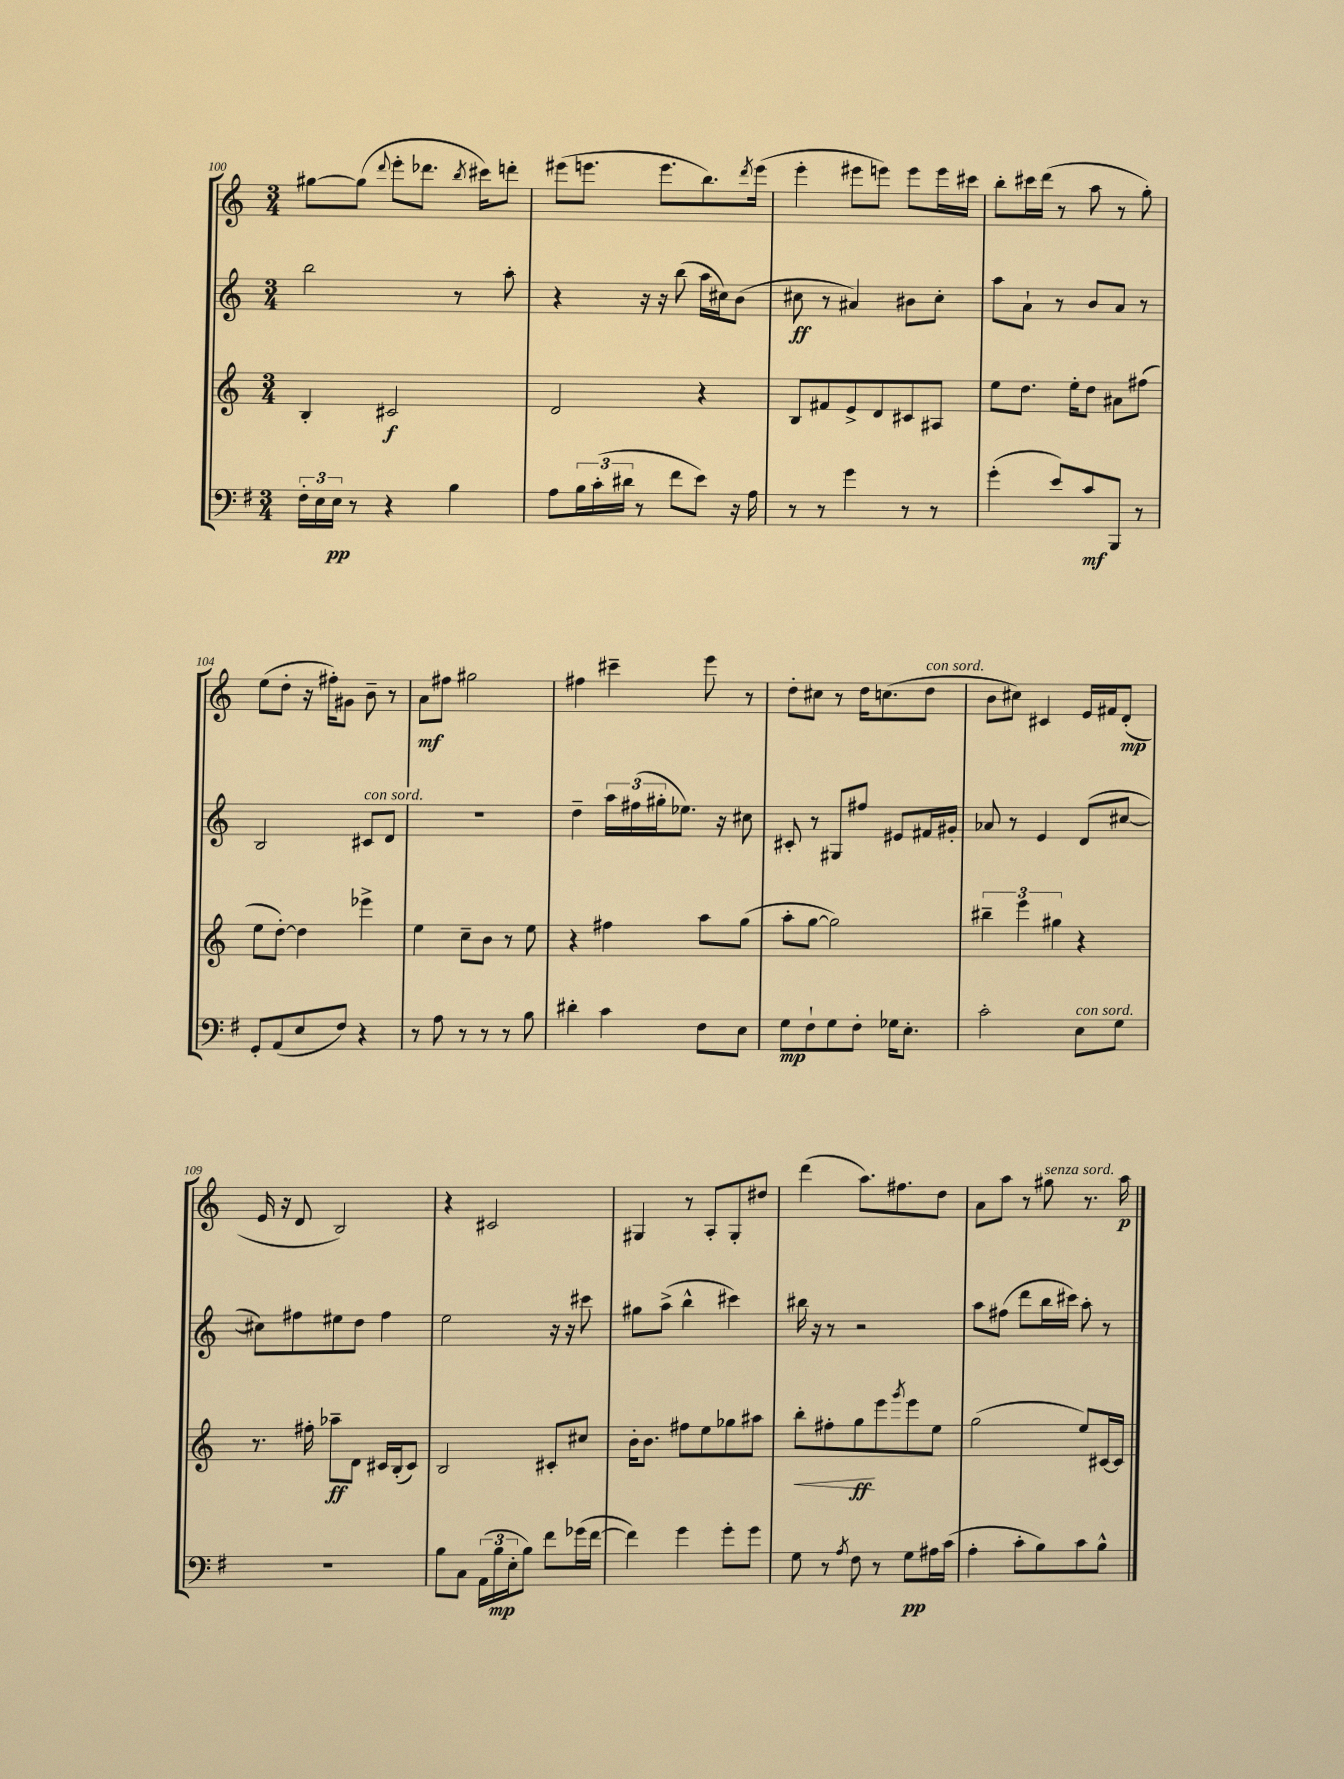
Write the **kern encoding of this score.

**kern	**dynam	**kern	**dynam	**kern	**dynam	**kern	**dynam
*part4	*part4	*part3	*part3	*part2	*part2	*part1	*part1
*staff4	*staff4	*staff3	*staff3	*staff2	*staff2	*staff1	*staff1
*clefF4	*	*clefG2	*	*clefG2	*	*clefG2	*
*k[f#]	*	*k[]	*	*k[]	*	*k[]	*
*M3/4	*	*M3/4	*	*M3/4	*	*M3/4	*
=100	=100	=100	=100	=100	=100	=100	=100
24F#'\LL	.	4B'/	.	2bb\	.	[8gg#X\L	.
24E\	.	.	.	.	.	.	.
24E\JJ	pp	.	.	.	.	.	.
8r	.	.	.	.	.	(8gg#\J]	.
.	.	.	.	.	.	8qqddd/	.
4r	.	2c#X/	f	.	.	8eee'\L	.
.	.	.	.	.	.	8.ddd-X\J	.
4B\	.	.	.	8r	.	.	.
.	.	.	.	.	.	8qbb/	.
.	.	.	.	.	.	16ccc#X\KL)	.
.	.	.	.	8aa'\	.	8dddn'\J	.
=101	=101	=101	=101	=101	=101	=101	=101
8A\L	.	2d/	.	4r	.	(8eee#X\L	.
24B\L	.	.	.	.	.	8.eeen\J	.
(24c'\	.	.	.	.	.	.	.
24d#X\JJ	.	.	.	.	.	.	.
8r	.	.	.	16r	.	.	.
.	.	.	.	16r	.	8.eee\L	.
8f#\L	.	.	.	(8bb\	.	.	.
8e\J)	.	4r	.	16aa\LL	.	8.bb\)	.
.	.	.	.	16cc#X\J)	.	.	.
16r	.	.	.	(8b\J	.	.	.
.	.	.	.	.	.	8qddd/	.
16A\	.	.	.	.	.	(16eee\Jk	.
=102	=102	=102	=102	=102	=102	=102	=102
8r	.	8B/L	.	8cc#X\	ff	4eee'\	.
8r	.	8f#X/	.	8r	.	.	.
4g\	.	8e^/	.	4a#X/)	.	8eee#X\L	.
.	.	8d/	.	.	.	8eeen\J)	.
8r	.	8c#X/	.	8b#X\L	.	8eee\L	.
8r	.	8A#X/J	.	8cc#'\J	.	16eee\L	.
.	.	.	.	.	.	16ccc#X\JJ	.
=103	=103	=103	=103	=103	=103	=103	=103
(4g'\	.	8ee\L	.	8aa\L	.	8bb'\L	.
.	.	8.dd\J	.	8a`\J	.	16ccc#X\L	.
.	.	.	.	.	.	(16ddd\JJ	.
8e/L)	.	.	.	8r	.	8r	.
.	.	16ee'\KL	.	.	.	.	.
8c/	mf	8dd\J	.	8b/L	.	8aa\	.
8BBB/J	.	8a#X\L	.	8a/J	.	8r	.
8r	.	(8ff#X\J	.	8r	.	8gg'\)	.
!!LO:LB:g=z
=104	=104	=104	=104	=104	=104	=104	=104
8GG'/L	.	8ee\L	.	2B/	.	(8ee\L	.
(8AA/	.	[8dd'\J)	.	.	.	8dd'\J	.
8E/	.	4dd\]	.	.	.	16r	.
.	.	.	.	.	.	16ff#X'\KL)	.
8F#/J)	.	.	.	.	.	8g#X\J	.
!	!	!	!	!LO:TX:a:i:t=con sord.	!	!	!
4r	.	4eee-X^\	.	8c#X/L	.	8b~\	.
.	.	.	.	8d/J	.	8r	.
=105	=105	=105	=105	=105	=105	=105	=105
8r	.	4ee\	.	2.r	.	8a\L	mf
8A\	.	.	.	.	.	8ff#X\J	.
8r	.	8cc~\L	.	.	.	2gg#X\	.
8r	.	8b\J	.	.	.	.	.
8r	.	8r	.	.	.	.	.
8B\	.	8ee\	.	.	.	.	.
=106	=106	=106	=106	=106	=106	=106	=106
4d#X'\	.	4r	.	4dd~\	.	4ff#X\	.
4c\	.	4ff#X\	.	24aa\LL	.	4ccc#X~\	.
.	.	.	.	(24ff#X\	.	.	.
.	.	.	.	24gg#X'\J	.	.	.
.	.	.	.	8.ee-X\J)	.	.	.
8F#\L	.	8aa\L	.	.	.	8eee\	.
.	.	.	.	16r	.	.	.
8E\J	.	(8gg\J	.	8cc#X\	.	8r	.
=107	=107	=107	=107	=107	=107	=107	=107
8G\L	mp	8aa'\L	.	8c#X'/	.	8dd'\L	.
8F#`\	.	[8gg\J	.	8r	.	8cc#X\J	.
8G\	.	2gg\])	.	8G#X/L	.	8r	.
8F#'\J	.	.	.	8ff#X/J	.	16dd\KL	.
.	.	.	.	.	.	(8.ccn\	.
16G-X\KL	.	.	.	8e#X/L	.	.	.
8.E'\J	.	.	.	.	.	.	.
!	!	!	!	!	!	!LO:TX:a:i:t=con sord.	!
.	.	.	.	16f#X/L	.	8dd\J	.
.	.	.	.	16g#X'/JJ	.	.	.
=108	=108	=108	=108	=108	=108	=108	=108
2c'\	.	6bb#X~\	.	8a-X/	.	8b\L	.
.	.	.	.	8r	.	8cc#X\J)	.
.	.	6eee\	.	.	.	.	.
.	.	.	.	4e/	.	4c#X/	.
.	.	6gg#X\	.	.	.	.	.
!LO:TX:a:i:t=con sord.	!	!	!	!	!	!	!
8E\L	.	4r	.	(8d/L	.	16e/LL	.
.	.	.	.	.	.	16f#X/J	.
8G\J	.	.	.	[8cc#X/J	.	(8d'/J	mp
!!LO:LB:g=z
=109	=109	=109	=109	=109	=109	=109	=109
2.r	.	8.r	.	8cc#X\L])	.	16e/	.
.	.	.	.	.	.	16r	.
.	.	.	.	8ff#X\	.	8d/	.
.	.	16ff#X'\	.	.	.	.	.
.	.	8aa-X~\L	ff	8ee#X\	.	2B/)	.
.	.	8d\J	.	8dd\J	.	.	.
.	.	16c#X/LL	.	4ff#\	.	.	.
.	.	(16B'/J	.	.	.	.	.
.	.	8c#/J)	.	.	.	.	.
=110	=110	=110	=110	=110	=110	=110	=110
8B\L	.	2B/	.	2ee\	.	4r	.
8C\J	.	.	.	.	.	.	.
(24AA\LL	.	.	.	.	.	2c#X/	.
24B\	mp	.	.	.	.	.	.
24E'\J	.	.	.	.	.	.	.
8B\J)	.	.	.	.	.	.	.
8f#\L	.	8c#X'/L	.	16r	.	.	.
.	.	.	.	16r	.	.	.
(16g-X\L	.	8cc#X/J	.	8ccc#X\	.	.	.
[16f#\JJ	.	.	.	.	.	.	.
=111	=111	=111	=111	=111	=111	=111	=111
4f#\])	.	16b'\KL	.	8gg#X\L	.	4G#X/	.
.	.	8.b\J	.	.	.	.	.
.	.	.	.	(8aa^\J	.	.	.
4g\	.	8ff#X\L	.	4bb^^\	.	8r	.
.	.	8ee\	.	.	.	8A'/L	.
8g'\L	.	8gg-X\	.	4ccc#X\)	.	8G#'/	.
8g\J	.	8aa#X\J	.	.	.	8dd#X/J	.
=112	=112	=112	=112	=112	=112	=112	=112
!	!	!	!LO:HP:b	!	!	!	!
8G\	.	8bb'\L	<	16bb#X\	.	(4ddd\	.
.	.	.	.	16r	.	.	.
8r	.	8ff#X'\	.	8r	.	.	.
8qA/	.	.	.	.	.	.	.
8F#\	.	8gg\	ff	2r	.	8.aa\L)	.
8r	.	8eee\	[	.	.	.	.
.	.	.	.	.	.	8.ff#X\	.
.	.	8qggg/	.	.	.	.	.
8G\L	pp	8eee\	.	.	.	.	.
16A#X\L	.	8ee\J	.	.	.	8dd\J	.
(16c\JJ	.	.	.	.	.	.	.
=113	=113	=113	=113	=113	=113	=113	=113
4A'\	.	(2gg\	.	8aa\L	.	8a\L	.
.	.	.	.	(8ff#X\J	.	8aa\J	.
8c'\L	.	.	.	8ddd\L	.	8r	.
!	!	!	!	!	!	!LO:TX:a:i:t=senza sord.	!
8B\)	.	.	.	16bb\L	.	8gg#X\	.
.	.	.	.	16ccc#X\JJ)	.	.	.
8c\	.	8ee/L)	.	8aa'\	.	8.r	.
8B^^\J	.	[16c#X/L	.	8r	.	.	.
.	.	16c#/JJ]	.	.	.	16aa\	p
==	==	==	==	==	==	==	==
*-	*-	*-	*-	*-	*-	*-	*-
